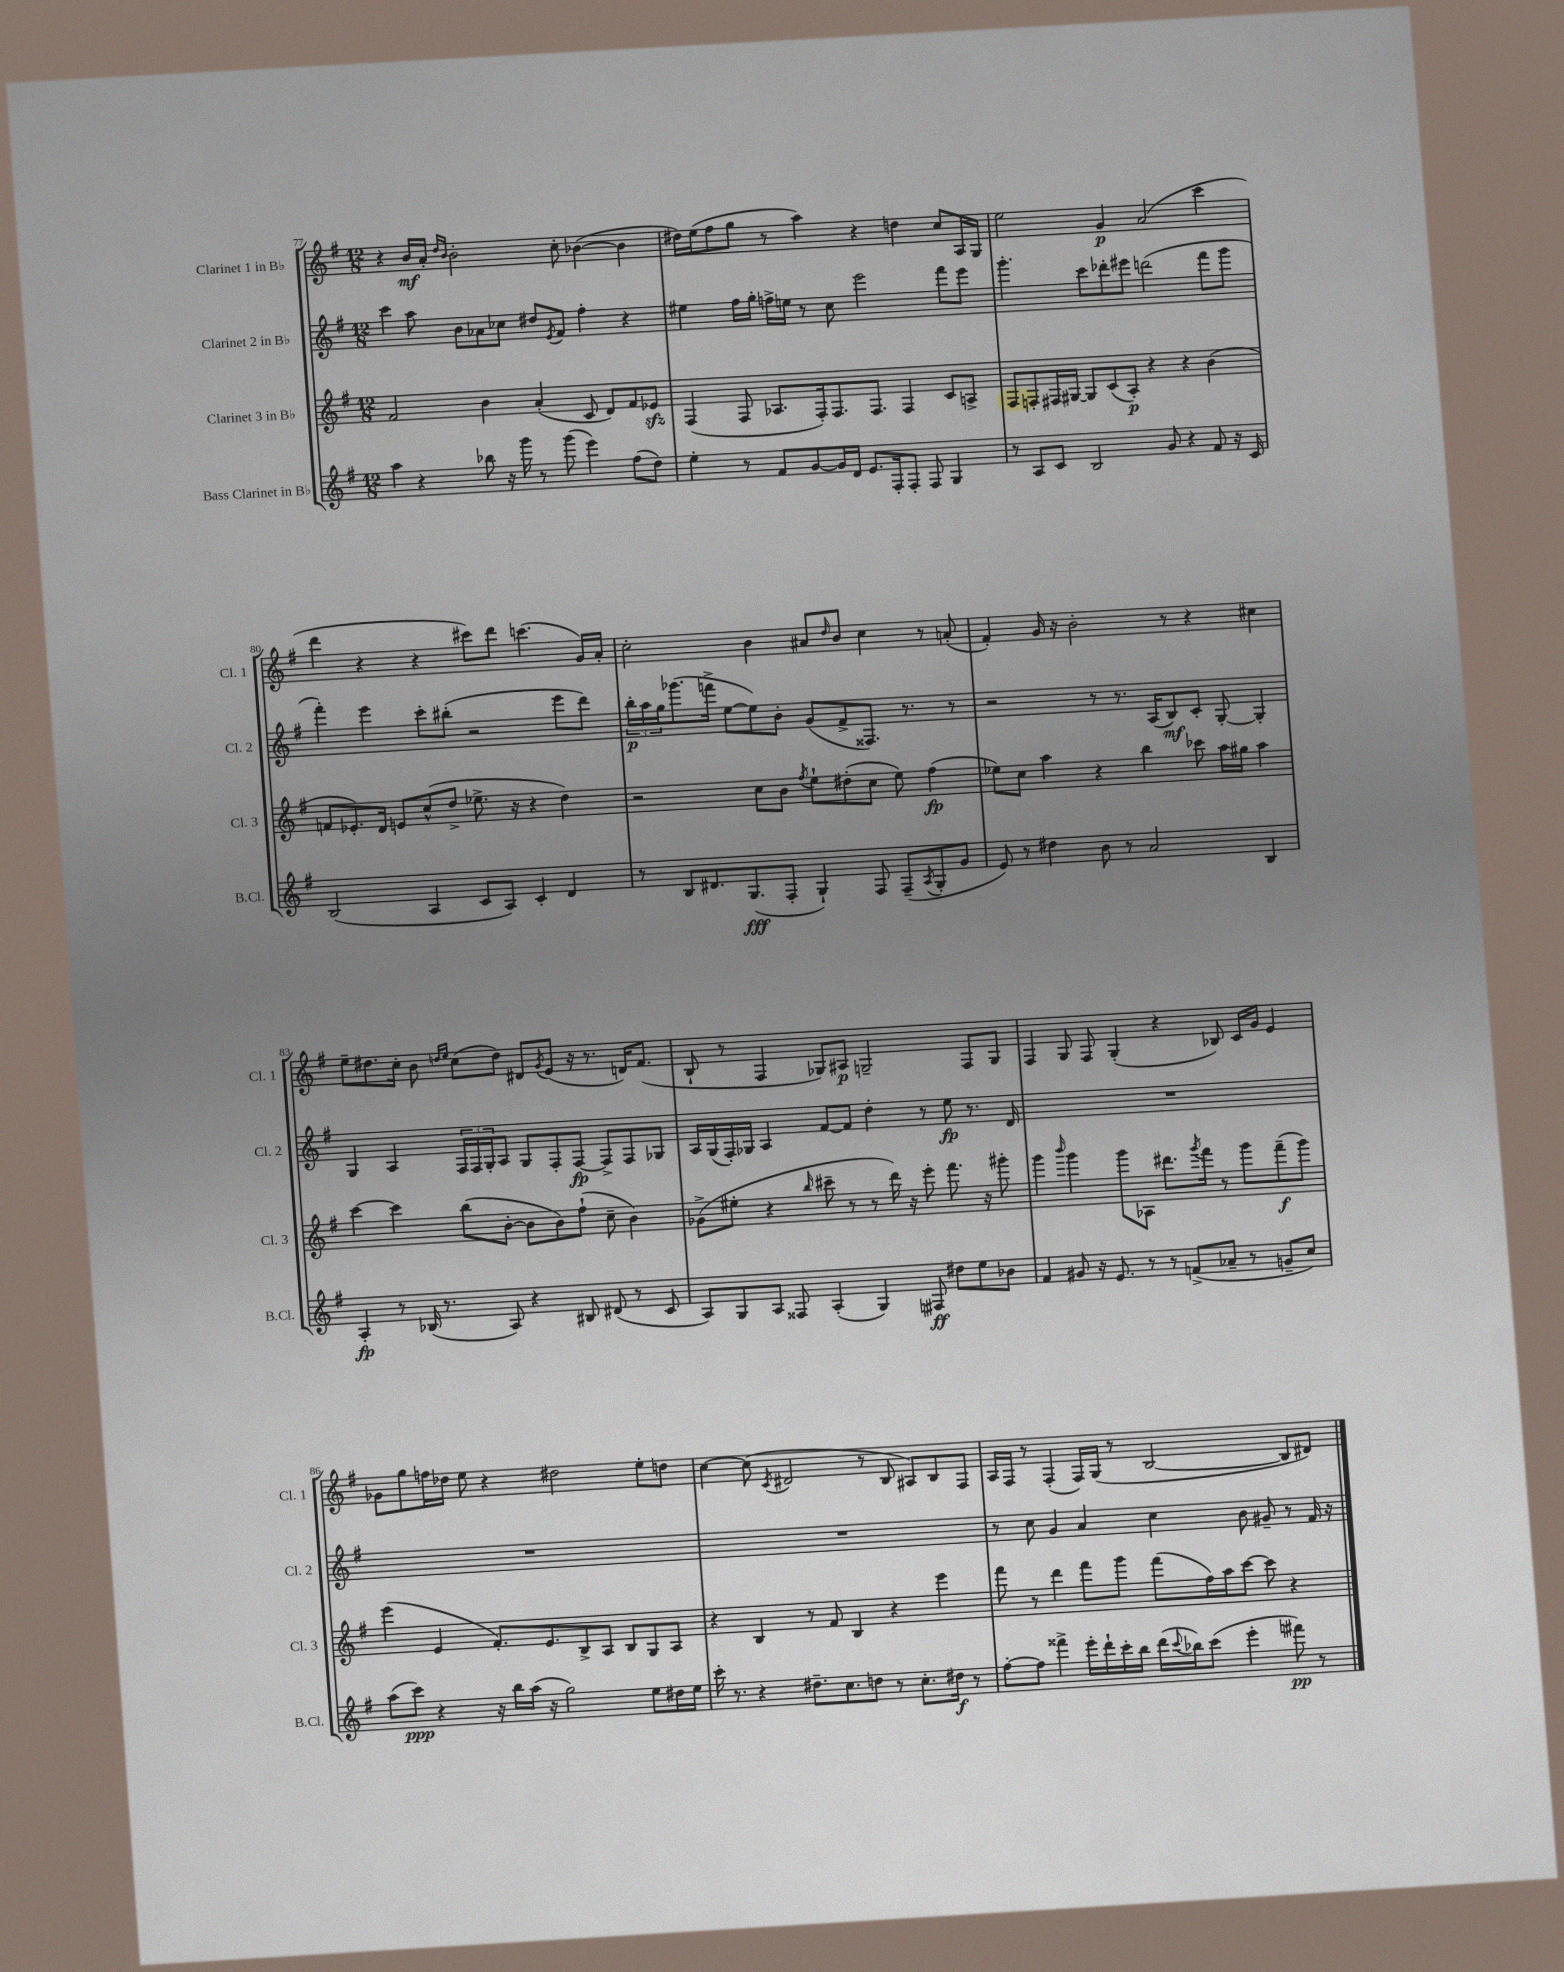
<<
\new StaffGroup <<
\new Staff = "s0" \with { instrumentName = "Clarinet 1 in Bb" shortInstrumentName = "Cl. 1" } {
    \clef treble \key g \major \numericTimeSignature \time 12/8
    r4 b'16\mf a'16-. \grace { d''16 b'16 } b'2-. c''8-. bes'4~( bes'4 |
    dis''16) e''16( fis''8 g''8 r8 a''4) r4 d''4 c''8 a16 g16 |
    e''2 g'4\p a'2( c'''4 |
    d'''4 r4 r4 cis'''8) d'''8 c'''4.( g'16) a'16-. |
    c''2-. b'4 ais'8 \grace { d''16 } b'8 c''4 r8 a'8-.( |
    fis'4-.) g'16 r16 b'2-. r8 r4 cis''4 |
    e''8-- dis''8. c''16-. b'8 \grace { d''16 e''16 } c''8( d''8) dis'8 \acciaccatura { g'8 } e'8( r16 r8. d'16) fis'8.( |
    b8-! r8 fis4 ges8) ais8\p g2-- fis8 g8 |
    fis4 g8 fis8 g4-.( r4 bes8) c'16 g'16 e'4 |
    ges'8 g''8 f''16 des''16 e''8 r4 dis''2 e''8-. d''8 |
    c''4~ c''8( \acciaccatura { c'8 } dis'2 r8 b8 ais8) b8 fis8 |
    a16 fis16 r8 fis4-.( fis16) g16( r8 b2~ b8 dis'8) \bar "|." |
}
\new Staff = "s1" \with { instrumentName = "Clarinet 2 in Bb" shortInstrumentName = "Cl. 2" } {
    \clef treble \key g \major \numericTimeSignature \time 12/8
    c'''4 a''8 b'8 aes'8 ces''8 dis''8 \acciaccatura { e'8 } fis'8 fis''4-. r4 |
    eis''4 fis''16 g''16-. f''16-> e''16 r8 c''8 e'''2 fis'''8 e'''8 |
    g'''4.-. c'''8 des'''8-. eis'''8 d'''2( fis'''8 g'''8 |
    fis'''4-.) e'''4 c'''8-. bis''8-.( r2 e'''8 d'''8) |
    \tuplet 3/2 { b''16-.\p a''16 g''16 } ges'''8.( f'''16-> e''8~ e''8) b'8-. g'8( fis'8-> fisis8.) r8. r8 |
    r2 r8 r8. a16( b8\mf) c'8-. g8~-. g4-. |
    g4 a4 \tuplet 3/2 { fis16 fis16 g16-. } a8 g8 fis8-. fis8~\fp fis8-> fis8 ges8 |
    a16 g16( fis16-.) ges16 a4 fis'8~ fis'8 d''4-. r8 e''8\fp r8. d'16 |
    R1. |
    R1. |
    R1. |
    r8 c''8 g'4 a'4 c''4 b'8 gis'8-- r8 fis'16 r16 \bar "|." |
}
\new Staff = "s2" \with { instrumentName = "Clarinet 3 in Bb" shortInstrumentName = "Cl. 3" } {
    \clef treble \key g \major \numericTimeSignature \time 12/8
    fis'2 b'4 a'4-.( c'8 d'8) fis'8 ees'8\sfz |
    fis4( fis8 aes8. fis16-.) fis8. fis8. fis4 c'8 a8-> |
    fis8 f8-. fis16 gis16~ gis8 c'8( a8-.\p) r4 r4 b'4( |
    f'8 ees'8.-.) d'16 e'8 c''8-^( d''8-> ees''8.-> r16 r4 d''4) |
    r2 c''8 b'8 \acciaccatura { fis''8 } e''8-! dis''8-.( c''8 e''8) fis''4\fp( |
    ees''8) c''8 a''4 r4 b''4 ces'''8 a''16 gis''16 a''4 |
    c'''4~ c'''4 b''8( b'8~-. b'8 b'8) fis''8-!( c''8-- b'4) |
    ges'8->( eis''8-. r4 \grace { b''16 } cis'''8-- r8 r8 d'''16) r16 e'''8-. fis'''8. r16 gis'''8-. |
    g'''4 \grace { b'''16 } g'''4 g'''8 aes8 dis'''8. \acciaccatura { g'''8 } fis'''16 r8 g'''8 fis'''8--\f( g'''8) |
    e'''4( e'4 fis'8.-.) e'8. b8-> a8 b8 g8 a8 |
    r4 b4 r8 fis'8 b4 r4 e'''4 |
    fis'''8 r8 d'''4 fis'''8 g'''8 fis'''8( fis''16) a''16 c'''8~ c'''8 r4 \bar "|." |
}
\new Staff = "s3" \with { instrumentName = "Bass Clarinet in Bb" shortInstrumentName = "B.Cl." } {
    \clef treble \key g \major \numericTimeSignature \time 12/8
    a''4 r4 bes''8 r16 g'''16 r8 g'''8( e'''4) fis''8( d''8) |
    e''4-. r8 fis'8 g'8~ g'16 d'16 e'8. fis16-. fis8-. fis8 g4 |
    r8 a8 c'8 b2 g'8 r4 fis'8 r16 c'16 |
    b2( a4 c'8 a8) c'4-. d'4 |
    r8 b8 dis'8. g8.\fff( fis8-. g4-!) fis8 fis8--( \acciaccatura { a8 } g8-. g'8 |
    e'8) r8 dis''4 b'8 r8 a'2 b4 |
    a4-.\fp r8 bes16( r8. a8) r4 bis8 dis'8( r8 c'8 |
    a8) g8 a8 fisis8 a4-.( g4) fis8\ff dis''8 e''8 bes'8 |
    fis'4 gis'8 r16 e'8. r8 r8 f'8->( aes'8-- r8 g'8-- c''8) |
    a''8( c'''8\ppp) r4 r16 b''16 a''16( r16 g''2) e''8 dis''16 e''16 |
    c'''16-. r8. r4 dis''8.-- c''8. d''8 r8 c''8.-. dis''16\f r8 |
    fis''8~-. fis''8 fisis'''4-> e'''16-. d'''16-! c'''16-. b''16 d'''16( \appoggiatura { c'''8 } bes''16) c'''8( e'''4-. fis'''8\pp) r8 \bar "|." |
}
>>
>>
\layout { \context { \Score currentBarNumber = #77 } }
